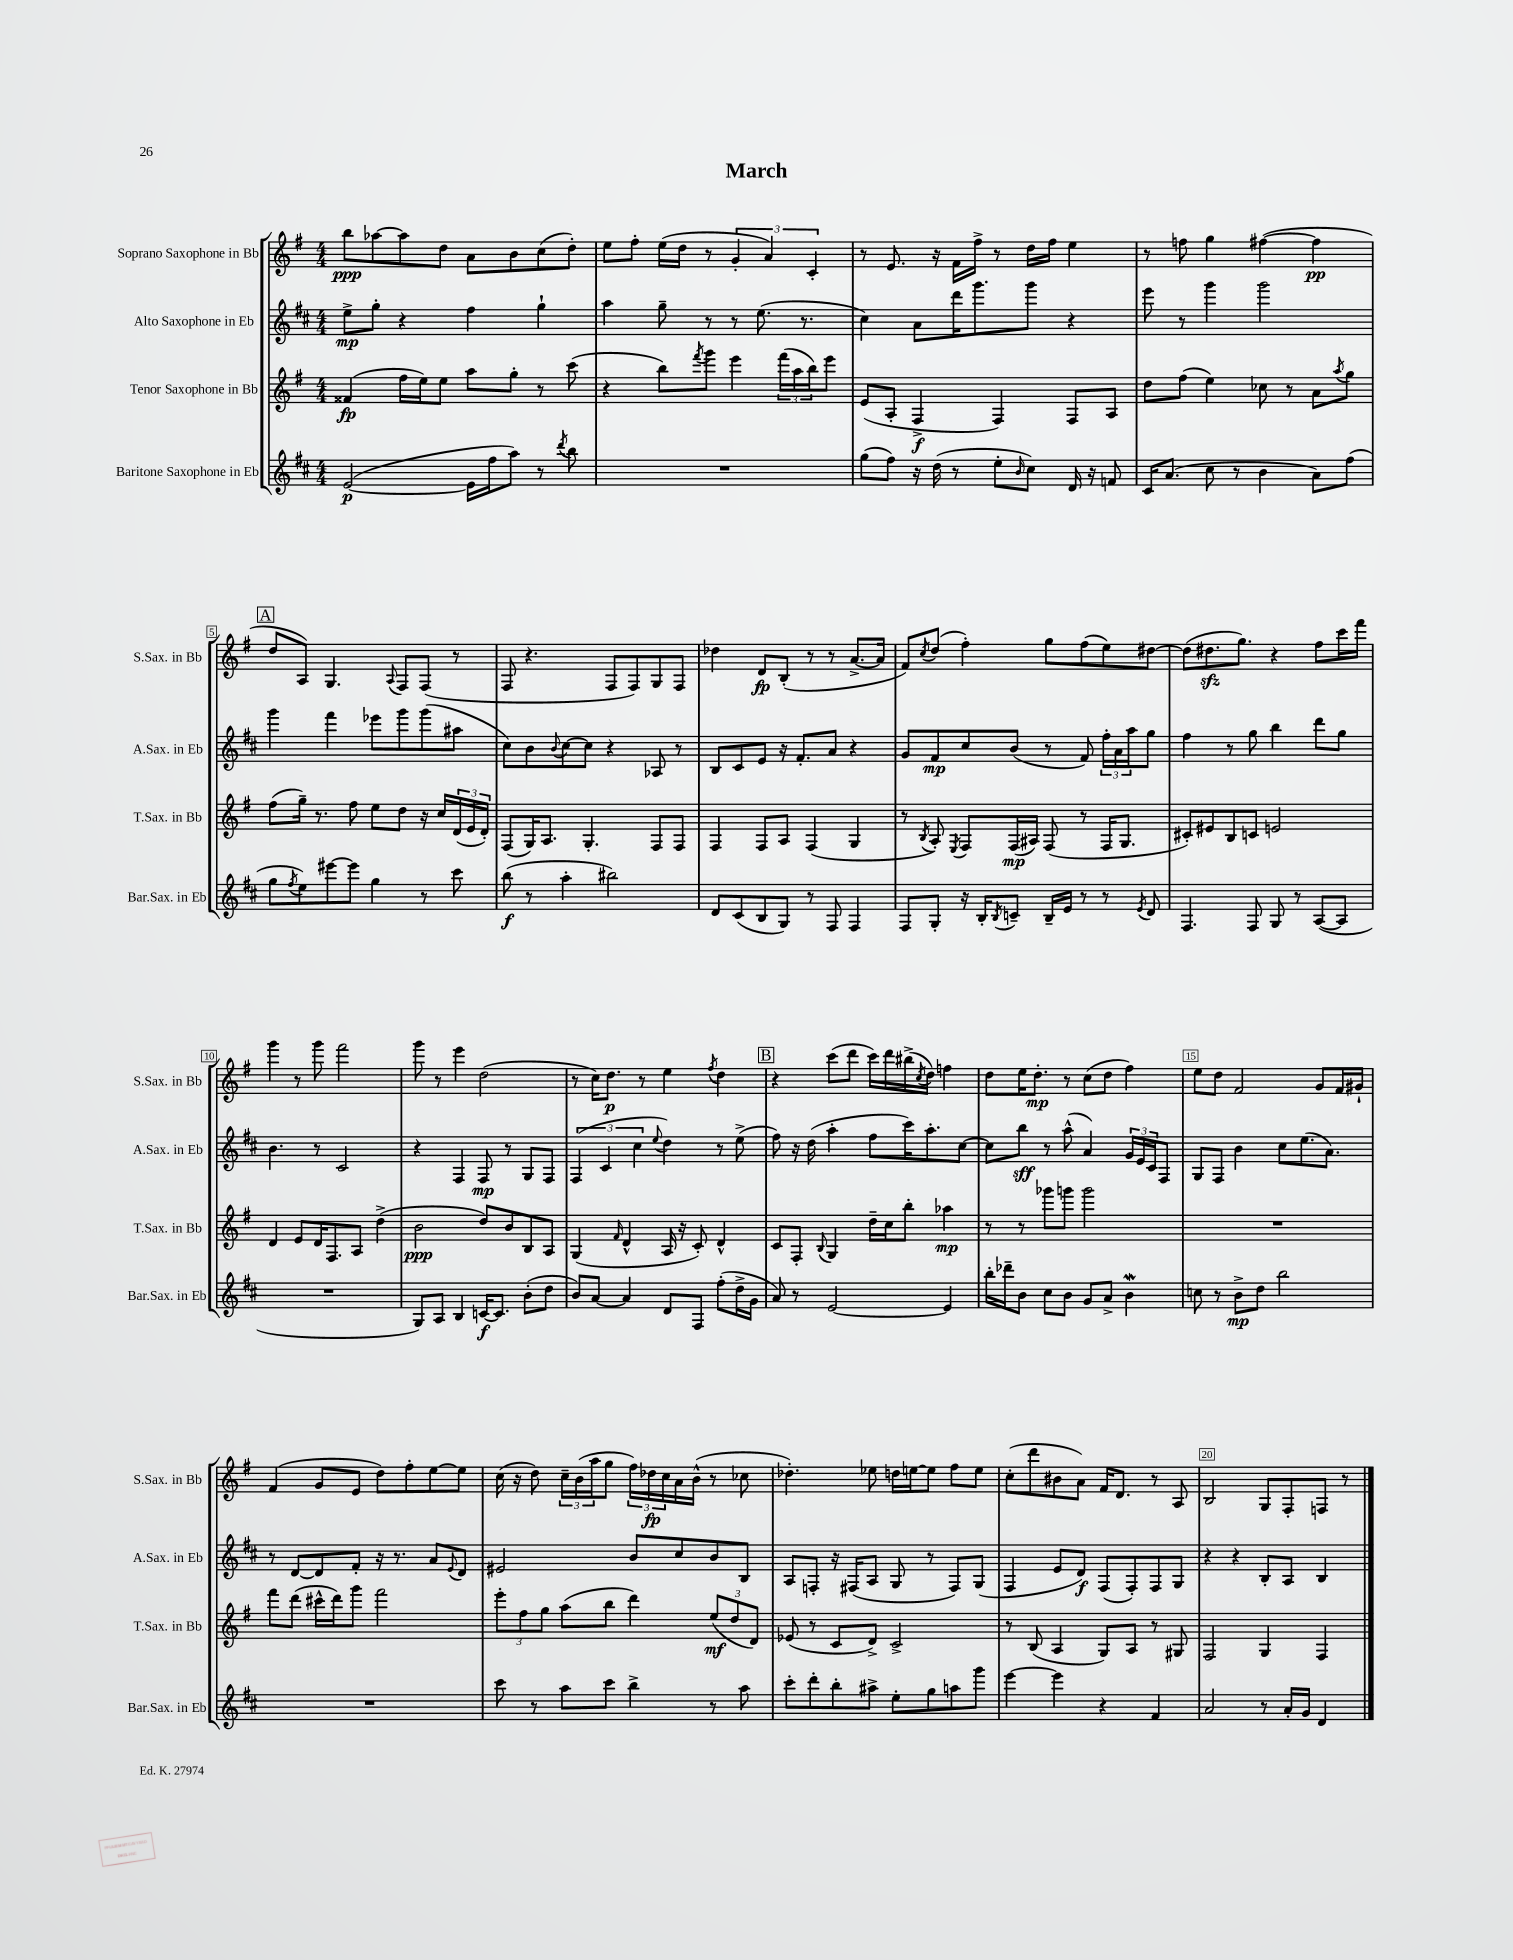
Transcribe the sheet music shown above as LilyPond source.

\header { title = "March" }
<<
\new StaffGroup <<
\new Staff = "s0" \with { instrumentName = "Soprano Saxophone in Bb" shortInstrumentName = "S.Sax. in Bb" } {
    \clef treble \key g \major \numericTimeSignature \time 4/4
    b''8\ppp aes''8~ aes''8 d''8 a'8 b'8 c''8( d''8-.) |
    e''8 fis''8-. e''16( d''16 r8 \tuplet 3/2 { g'4-. a'4) c'4-. } |
    r8 e'8. r16 fis'16 fis''16-> r8 d''16 fis''16 e''4 |
    r8 f''8 g''4 fis''4~( fis''4\pp |
    \mark \markup { \box "A" } d''8 a8) g4. \appoggiatura { a8 } fis8 fis8( r8 |
    fis8 r4. fis8 fis8) g8 fis8 |
    des''4 d'8\fp b8-.( r8 r8 a'8.~-> a'16 |
    fis'8) \acciaccatura { c''8 } d''8( fis''4-.) g''8 fis''8( e''8) dis''8~ |
    dis''8( dis''8.\sfz g''8.) r4 fis''8 c'''16 fis'''16 |
    g'''4 r8 g'''8 fis'''2 |
    g'''8 r8 e'''4 d''2( |
    r8 c''16) d''8.\p r8 e''4 \acciaccatura { fis''8 } d''4 |
    \mark \markup { \box "B" } r4 c'''8( d'''8 c'''16) d'''16 bis''16->( \acciaccatura { c''8 } d''16) f''4 |
    d''8 e''16 d''8.-.\mp r8 c''8( d''8 fis''4) |
    e''8 d''8 fis'2 g'8 fis'16 gis'16-! |
    fis'4( g'8 e'8 d''8) fis''8-. e''8~ e''8 |
    c''16( r16 d''8) \tuplet 3/2 { c''16-- b'16( a''16 } g''8 \tuplet 3/2 { fis''16) des''16\fp c''16 } a'16 b'16-^( r8 ces''8 |
    des''4.-.) ees''8 d''16 e''16~ e''8 fis''8 e''8 |
    c''8-.( d'''8 bis'8 a'8) fis'16 d'8. r8 a8 |
    b2 g8 fis8-. f8 r8 \bar "|." |
}
\new Staff = "s1" \with { instrumentName = "Alto Saxophone in Eb" shortInstrumentName = "A.Sax. in Eb" } {
    \clef treble \key d \major \numericTimeSignature \time 4/4
    e''8->\mp g''8-. r4 fis''4 g''4-! |
    a''4 g''8-- r8 r8 e''8.( r8. |
    cis''4) a'8 d'''16 g'''8. g'''8 r4 |
    e'''8 r8 g'''4 g'''2 |
    \mark \markup { \box "A" } g'''4 fis'''4 ees'''8 g'''8 g'''8( ais''8 |
    cis''8) b'8 \appoggiatura { b'8 } cis''8~ cis''8 r4 aes8 r8 |
    b8 cis'8 e'8 r16 fis'8.-. a'8 r4 |
    g'8 fis'8\mp cis''8 b'8( r8 fis'8) \tuplet 3/2 { fis''16-. a'16 a''16 } g''8 |
    fis''4 r8 g''8 b''4 d'''8 g''8 |
    b'4. r8 cis'2 |
    r4 fis4 fis8\mp r8 g8 fis8 |
    \tuplet 3/2 { fis4( cis'4 cis''4 } \appoggiatura { e''8 } d''4) r8 e''8->( |
    \mark \markup { \box "B" } fis''8) r16 d''16( a''4-. fis''8 cis'''16) a''8.-. cis''8~ |
    cis''8 b''8\sff r8 a''8-^( a'4) \tuplet 3/2 { g'16 e'16 cis'16 } fis8 |
    g8 fis8 b'4 cis''8 e''8.( a'8.) |
    r8 d'8~ d'8 fis'8-. r16 r8. a'8 \appoggiatura { e'8 } d'8 |
    eis'2 b'8 cis''8 b'8 b8 |
    a8 f8-. r16 fis16( a8 g8 r8 fis8) g8( |
    fis4 e'8 d'8\f) fis8( fis8-.) fis8 g8 |
    r4 r4 b8-. a8 b4 \bar "|." |
}
\new Staff = "s2" \with { instrumentName = "Tenor Saxophone in Bb" shortInstrumentName = "T.Sax. in Bb" } {
    \clef treble \key g \major \numericTimeSignature \time 4/4
    fisis'4\fp( fis''16 e''16) e''8 a''8 g''8-. r8 c'''8( |
    r4 b''8) \acciaccatura { fis'''8 } g'''8 e'''4 \tuplet 3/2 { fis'''16( a''16 b''16) } e'''8 |
    e'8( a8-. fis4->\f fis4) fis8 a8 |
    d''8 fis''8( e''4) ces''8 r8 a'8 \acciaccatura { a''8 } g''8 |
    \mark \markup { \box "A" } fis''8( g''16--) r8. fis''8 e''8 d''8 r16 c''16 \tuplet 3/2 { d'16( e'16 d'16-.) } |
    fis8( g16) a8. g4.-. fis8 fis8 |
    fis4 fis8 a8 fis4( g4 |
    r8 \acciaccatura { b8 } a8-.) \acciaccatura { e8 } fis8 fis16\mp( ais16) fis8( r8 fis16 g8. |
    cis'8-.) eis'8 b8 c'8 e'2 |
    d'4 e'8 d'16 fis8. a8 d''4->( |
    b'2\ppp d''8) b'8 b8 a8 |
    g4( \grace { fis'16 } d'4-^ a16 r16 c'8-.) d'4-^ |
    \mark \markup { \box "B" } c'8 fis8-. \appoggiatura { b8 } g4 d''16-- c''16 b''8-. aes''4\mp |
    r8 r8 ges'''8 g'''8 g'''2 |
    R1 |
    fis'''8 d'''8( cis'''16-^ d'''16) g'''8 fis'''2 |
    \tuplet 3/2 { e'''8-. fis''8 g''8 } a''8( b''8 d'''4) \tuplet 3/2 { e''8\mf( d''8 d'8) } |
    ees'8( r8 c'8 d'8->) c'2-> |
    r8 b8( a4 g8) a8 r8 gis8 |
    fis2 g4 fis4 \bar "|." |
}
\new Staff = "s3" \with { instrumentName = "Baritone Saxophone in Eb" shortInstrumentName = "Bar.Sax. in Eb" } {
    \clef treble \key d \major \numericTimeSignature \time 4/4
    e'2~\p( e'16 fis''16 a''8) r8 \acciaccatura { d'''8 } b''8 |
    R1 |
    g''8( fis''8) r16 d''16( r8 e''8-. \grace { b'16 } cis''8) d'16 r16 f'8 |
    cis'16 a'8.( cis''8 r8 b'4 a'8) fis''8( |
    \mark \markup { \box "A" } g''8 \acciaccatura { fis''8 } e''8) eis'''8~ eis'''8 g''4 r8 cis'''8 |
    b''8\f( r8 a''4-. bis''2) |
    d'8 cis'8( b8 g8) r8 fis8 fis4 |
    fis8 g8-. r16 b16-. \acciaccatura { b8 } c'8-- b16-- e'16 r8 r8 \acciaccatura { e'8 } d'8 |
    fis4. fis8 g8 r8 a8~( a8 |
    R1 |
    g8) a8 b4 c'16~\f c'8. b'8-.( d''8 |
    b'8) a'8~ a'4 d'8 fis8 fis''8-.( d''16-> g'16 |
    \mark \markup { \box "B" } a'8) r8 e'2~ e'4 |
    b''16-. des'''16-- b'8 cis''8 b'8 g'8 a'8-> b'4\mordent |
    c''8 r8 b'8->\mp d''8 b''2 |
    R1 |
    cis'''8 r8 a''8 cis'''8 b''4-> r8 a''8 |
    cis'''8-. d'''8-. b''8-. ais''8-> e''8-. g''8 a''8 g'''8 |
    e'''4~ e'''4 r4 fis'4 |
    a'2 r8 a'16-. g'16 d'4 \bar "|." |
}
>>
>>
\layout { \context { \Score \override BarNumber.break-visibility = ##(#f #t #t) barNumberVisibility = #(every-nth-bar-number-visible 5) \override BarNumber.stencil = #(make-stencil-boxer 0.1 0.3 ly:text-interface::print) } }
